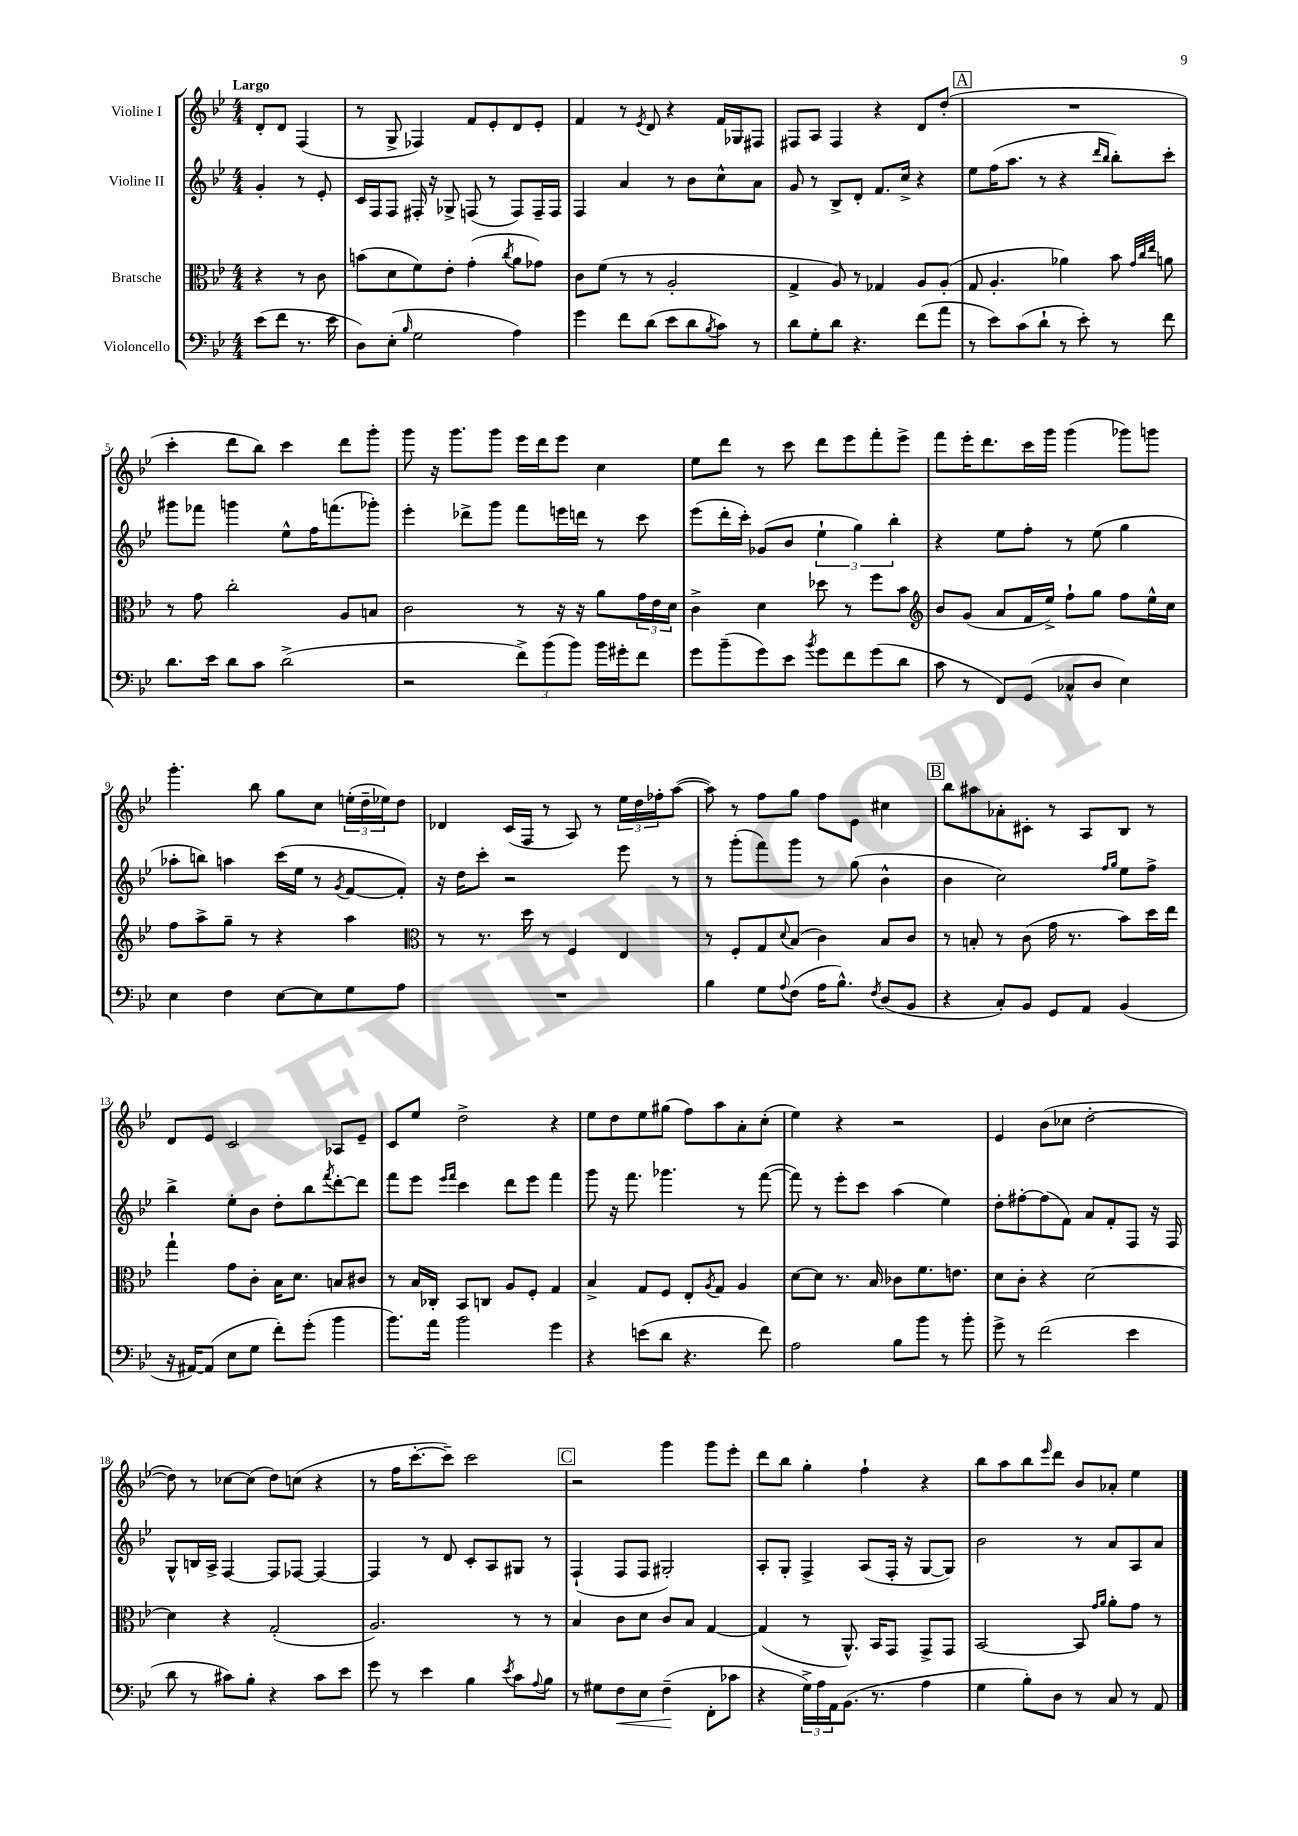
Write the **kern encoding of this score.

**kern	**dynam	**kern	**kern	**kern
*part4	*part4	*part3	*part2	*part1
*staff4	*staff4	*staff3	*staff2	*staff1
*I"Violoncello	*	*I"Bratsche	*I"Violine II	*I"Violine I
*clefF4	*	*clefC3	*clefG2	*clefG2
*k[b-e-]	*	*k[b-e-]	*k[b-e-]	*k[b-e-]
*M4/4	*	*M4/4	*M4/4	*M4/4
=	=	=	=	=
!	!	!	!	!LO:TX:a:B:t=Largo
(8e-\L	.	4r	4g'/	8d'/L
8f\J	.	.	.	8d/J
8.r	.	8r	8r	(4F/
.	.	8c\	8e-'/	.
16e-\	.	.	.	.
=1	=1	=1	=1	=1
8D\L)	.	(8bn\L	16c/LL	8r
.	.	.	16F/J	.
(8E-'\J	.	8d\	8F/J	8G^/
16qqB-/	.	.	.	.
2G\	.	8f\)	16F#X'/	4F-X/)
.	.	.	16r	.
.	.	8e-'\J	8G-X^/	.
.	.	(4g'\	(8Fn/	8f/L
.	.	.	8r	8e-'/
.	.	8qcc/	.	.
4A\)	.	8a\L	8F/L)	8d/
.	.	8g-X\J)	16F~/L	8e-'/J
.	.	.	16F/JJ	.
=2	=2	=2	=2	=2
4g\	.	8c\L	4F/	4f/
.	.	(8f\J	.	.
8f\L	.	8r	4a/	8r
.	.	.	.	8qe-/
(8d\J	.	8r	.	8d/
8e-\L	.	2A'/	8r	4r
8d\	.	.	8b-\L	.
8qB-/	.	.	.	.
8c\J)	.	.	8cc^^\	16f/LL
.	.	.	.	16G-X/J
8r	.	.	8a\J	8F#X/J
=3	=3	=3	=3	=3
8d\L	.	4G^/	8g/	8F#X/L
8G'\	.	.	8r	8A/J
8d\J	.	8A/)	8B-^/L	4F#/
4.r	.	8r	8d'/J	.
.	.	4G-X/	8.f/L	4r
.	.	.	16cc^/Jk	.
(8f\L	.	8A/L	4r	8d/L
8a\J	.	(8A'/J	.	(8dd'/J
!!LO:REH:place=s1:t=A
=4	=4	=4	=4	=4
8r	.	8G/	8ee-\L	1r
8e-\L)	.	4.A'/	(16ff\K	.
.	.	.	8.aa\J	.
(8c\	.	.	.	.
8d`\J	.	.	8r	.
8r	.	4a-X\)	4r	.
8e-'\)	.	.	.	.
.	.	.	16qqddd/LL	.
.	.	.	16qqbb-/JJ	.
8r	.	8b-\	8bb-'\L)	.
.	.	32qqg/LLL	.	.
.	.	32qqcc/	.	.
.	.	32qqee-/JJJ	.	.
8f\	.	8an\	8ccc'\J	.
!!LO:LB:g=z
=5	=5	=5	=5	=5
8.d\L	.	8r	8ggg#X\L	4ccc'\
.	.	8g\	8fff-X\J	.
16e-\Jk	.	.	.	.
8d\L	.	2cc'\	4gggn\	8ddd\L
8c\J	.	.	.	8bb-\J)
(2d^\	.	.	8ee-^^\L	4ccc\
.	.	.	16ff\K	.
.	.	.	(8.fffn\	.
.	.	8A/L	.	8ddd\L
.	.	8Bn/J	8ggg-X'\J)	8ggg'\J
=6	=6	=6	=6	=6
2r	.	2c\	4eee-'\	8ggg\
.	.	.	.	16r
.	.	.	.	8.ggg\L
.	.	.	8ddd-X^\L	.
.	.	.	8ggg\J	8ggg\J
12f^\L)	.	8r	8fff\L	16eee-\LL
.	.	.	.	16ddd\J
(12b-\	.	.	.	.
.	.	16r	16eeen\L	8eee-\J
12b-\J)	.	.	.	.
.	.	16r	16dddn\JJ	.
16b-\LL	.	8a\L	8r	4cc\
16g#X'\J	.	.	.	.
8f\J	.	24g\L	8ccc\	.
.	.	24e-\	.	.
.	.	24d\JJ	.	.
=7	=7	=7	=7	=7
8g\L	.	4c^\	(8eee-\L	8ee-\L
(8b-~\	.	.	16ddd'\L	8ddd\J
.	.	.	16ccc'\JJ)	.
8g\)	.	4d\	(8g-X/L	8r
8e-\J	.	.	8b-/J	8ccc\
8qb-/	.	.	.	.
8g\L	.	8dd-X\	6ee-`\	8ddd\L
8f\	.	8r	.	8eee-\
.	.	.	6gg\)	.
(8g\	.	8ff\L	.	8fff'\
.	.	.	6bb-'\	.
8d\J	.	8b-\J	.	8eee-^\J
=8	=8	=8	=8	=8
*	*	*clefG2	*	*
8c\	.	8b-/L	4r	8fff\L
8r	.	(8g/J	.	16eee-'\K
.	.	.	.	8.ddd\
8FF/L)	.	8a/L	8ee-\L	.
(8GG/J	.	16f/L	8ff'\J	16ccc\L
.	.	16ee-^/JJ)	.	16ggg\JJ
8C-X^^/L	.	8ff`\L	8r	(4ggg\
8D/J	.	8gg\J	(8ee-\	.
4E-\)	.	8ff\L	4gg\	8ggg-X\L)
.	.	16ee-^^\L	.	8gggn\J
.	.	16cc\JJ	.	.
!!LO:LB:g=z
=9	=9	=9	=9	=9
4E-\	.	8ff\L	8aa-X'\L	4.ggg'\
.	.	8aa^\	8bbn\J)	.
4F\	.	8gg~\J	4aan\	.
.	.	8r	.	8bb-\
[8E-\L	.	4r	(16ccc\LL	8gg\L
.	.	.	16ee-\JJ	.
8E-\]	.	.	8r	8cc\J
.	.	.	8qg/	.
8G\	.	4aa\	[8f/L	(24een'\LL
.	.	.	.	24dd~\
.	.	.	.	24ee-X\J)
8A\J	.	.	8f'/J])	8dd\J
=10	=10	=10	=10	=10
*	*	*clefC3	*	*
1r	.	8r	16r	4d-X/
.	.	.	16dd\KL	.
.	.	8.r	8ccc'\J	.
.	.	.	2r	(16c/LL
.	.	16dd\	.	16F/JJ
.	.	8r	.	8r
.	.	4F/	.	8A/)
.	.	.	.	8r
.	.	4E-/	8eee-\	24ee-\LL
.	.	.	.	24dd\
.	.	.	.	24ff-X'\J
.	.	.	8r	([8aa\J
=11	=11	=11	=11	=11
4B-\	.	8r	8r	8aa\])
.	.	8F'/L	(8ggg'\L	8r
8G\L	.	8G/	8fff\)	8ff\L
8qqA/	.	8qqd/	.	.
(8F\J	.	(8B-/J	8ggg\J	8gg\J
16A\KL	.	4c\)	8r	8ff\L
8.B-^^\J)	.	.	.	.
.	.	.	(8gg\	8e-\J
8qF/	.	.	.	.
(8D/L	.	8B-/L	4b-^^\	4cc#X\
8BB-/J	.	8c/J	.	.
!!LO:REH:place=s1:t=B
=12	=12	=12	=12	=12
4r	.	8r	4b-\	8bb-\L
.	.	8Bn'/	.	8aa#X\
8C'/L)	.	8r	2cc\)	8a-X'\
8BB-/J	.	(8c\	.	8c#X'\J
8GG/L	.	16g\	.	8r
.	.	8.r	.	.
8AA/J	.	.	.	8A/L
.	.	.	16qqff/LL	.
.	.	.	16qqgg/JJ	.
(4BB-/	.	8b-\L)	8ee-\L	8B-/J
.	.	16dd\L	8ff^\J	8r
.	.	16ee-\JJ	.	.
!!LO:LB:g=z
=13	=13	=13	=13	=13
16r	.	4gg`\	4bb-^\	8d/L
[16AA#X/KL)	.	.	.	.
(8AA#/J]	.	.	.	8e-/J
8E-\L	.	8g\L	8ee-'\L	2c/
8G\J	.	8c'\J	8b-\J	.
8f'\L)	.	16B-\KL	8dd'\L	.
.	.	8.d\J	.	.
(8g'\J	.	.	8bb-\	.
.	.	.	8qfff/	.
4b-\	.	8Bn/L	[8ddd'\	8A-X/L
.	.	8c#X/J	8ddd\J]	8e-~/J
=14	=14	=14	=14	=14
8.b-\L)	.	8r	8fff\L	8c/L
.	.	16B-/LL	8eee-\J	8ee-/J
16a\Jk	.	16C-X'/JJ	.	.
.	.	.	16qqeee-/LL	.
.	.	.	16qqfff/JJ	.
2b-\	.	8BB-/L	4ccc\	2dd^\
.	.	8Cn/J	.	.
.	.	8A/L	8ddd\L	.
.	.	8F'/J	8eee-\J	.
4g\	.	4G/	4fff\	4r
=15	=15	=15	=15	=15
4r	.	4B-^/	8ggg\	8ee-\L
.	.	.	16r	8dd\
.	.	.	8.fff\	.
(8en\L	.	8G/L	.	8ee-\
8d\J	.	8F/J	4.ggg-X\	(8gg#X\J
4.r	.	8E-'/L	.	8ff\L)
.	.	8qA/	.	.
.	.	8G/J	.	8aa\
.	.	4A/	8r	8a'\
8f\)	.	.	([8fff\	(8cc'\J
=16	=16	=16	=16	=16
2A\	.	[8d\L	8fff\])	4ee-\)
.	.	8d\J]	8r	.
.	.	8.r	8eee-'\L	4r
.	.	.	8ccc\J	.
.	.	16B-/	.	.
8B-\L	.	8c-X\L	(4aa\	2r
8b-\J	.	8.f\	.	.
8r	.	.	4ee-\)	.
.	.	8.en\J	.	.
8b-'\	.	.	.	.
=17	=17	=17	=17	=17
8g^\	.	8d\L	8dd'\L	4e-/
8r	.	8c'\J	[8ff#X'\	.
(2f\	.	4r	(8ff#\]	(8b-\L
.	.	.	8f\J)	8cc-X\J
.	.	[2d\	8a/L	[2dd'\
.	.	.	8f'/	.
4e-\	.	.	8F/J	.
.	.	.	16r	.
.	.	.	16F/	.
!!LO:LB:g=z
=18	=18	=18	=18	=18
8d\	.	4d\]	8G^^/L	8dd\])
8r	.	.	16Bn/L	8r
.	.	.	16A^/JJ	.
8c#X\L)	.	4r	[4F/	[8cc-X\L
8B-'\J	.	.	.	(8cc-\J]
4r	.	(2G'/	8F/L]	8dd\L)
.	.	.	[8F-X/J	(8ccn\J
8c#\L	.	.	4F-/_	4r
8e-\J	.	.	.	.
=19	=19	=19	=19	=19
8g\	.	2.A/)	4F-/]	8r
8r	.	.	.	16ff\KL
.	.	.	.	[8.ccc'\
4e-\	.	.	8r	.
.	.	.	8d/	8ccc~\J])
4B-\	.	.	8c'/L	2ccc\
.	.	.	8A/	.
8qe-/	.	.	.	.
8c\L	.	8r	8G#X/J	.
8qqA/	.	.	.	.
8B-\J	.	8r	8r	.
!!LO:REH:place=s1:t=C
=20	=20	=20	=20	=20
8r	.	4B-/	(4F`/	2r
8G#X\L	.	.	.	.
!	!LO:HP:b	!	!	!
8F\	<	8c\L	8F/L	.
8E-\J	.	8d\J	8F/J	.
(4F~\	.	8c/L	2G#X'/)	4ggg\
.	.	8B-/J	.	.
8FF'\L	[	[4G/	.	8ggg\L
8c-X\J	.	.	.	8eee-'\J
=21	=21	=21	=21	=21
4r	.	(4G/]	8A'/L	8ddd\L
.	.	.	8G'/J	8bb-\J
24G^\LL)	.	8r	4F^/	4gg'\
24A\	.	.	.	.
24AA\J	.	.	.	.
(8.BB-\J	.	8.AA^^/)	.	.
.	.	.	(8A/L	4ff`\
8.r	.	16BB-/KL	.	.
.	.	8GG/J	16F'/Jk	.
.	.	.	16r	.
4A\	.	8GG^/L	[8G/L	4r
.	.	8GG/J	8G/J])	.
=22	=22	=22	=22	=22
4G\	.	[2BB-/	2b-\	8bb-\L
.	.	.	.	8aa\
8B-'\L)	.	.	.	8bb-\
.	.	.	.	16qqeee-/
8D\J	.	.	.	8ddd\J
8r	.	8BB-/]	8r	8b-/L
.	.	16qqg/LL	.	.
.	.	16qqa/JJ	.	.
8C/	.	8a'\L	8a/L	8a-X'/J
8r	.	8g\J	8A/	4ee-\
8AA/	.	8r	8a/J	.
==	==	==	==	==
*-	*-	*-	*-	*-
